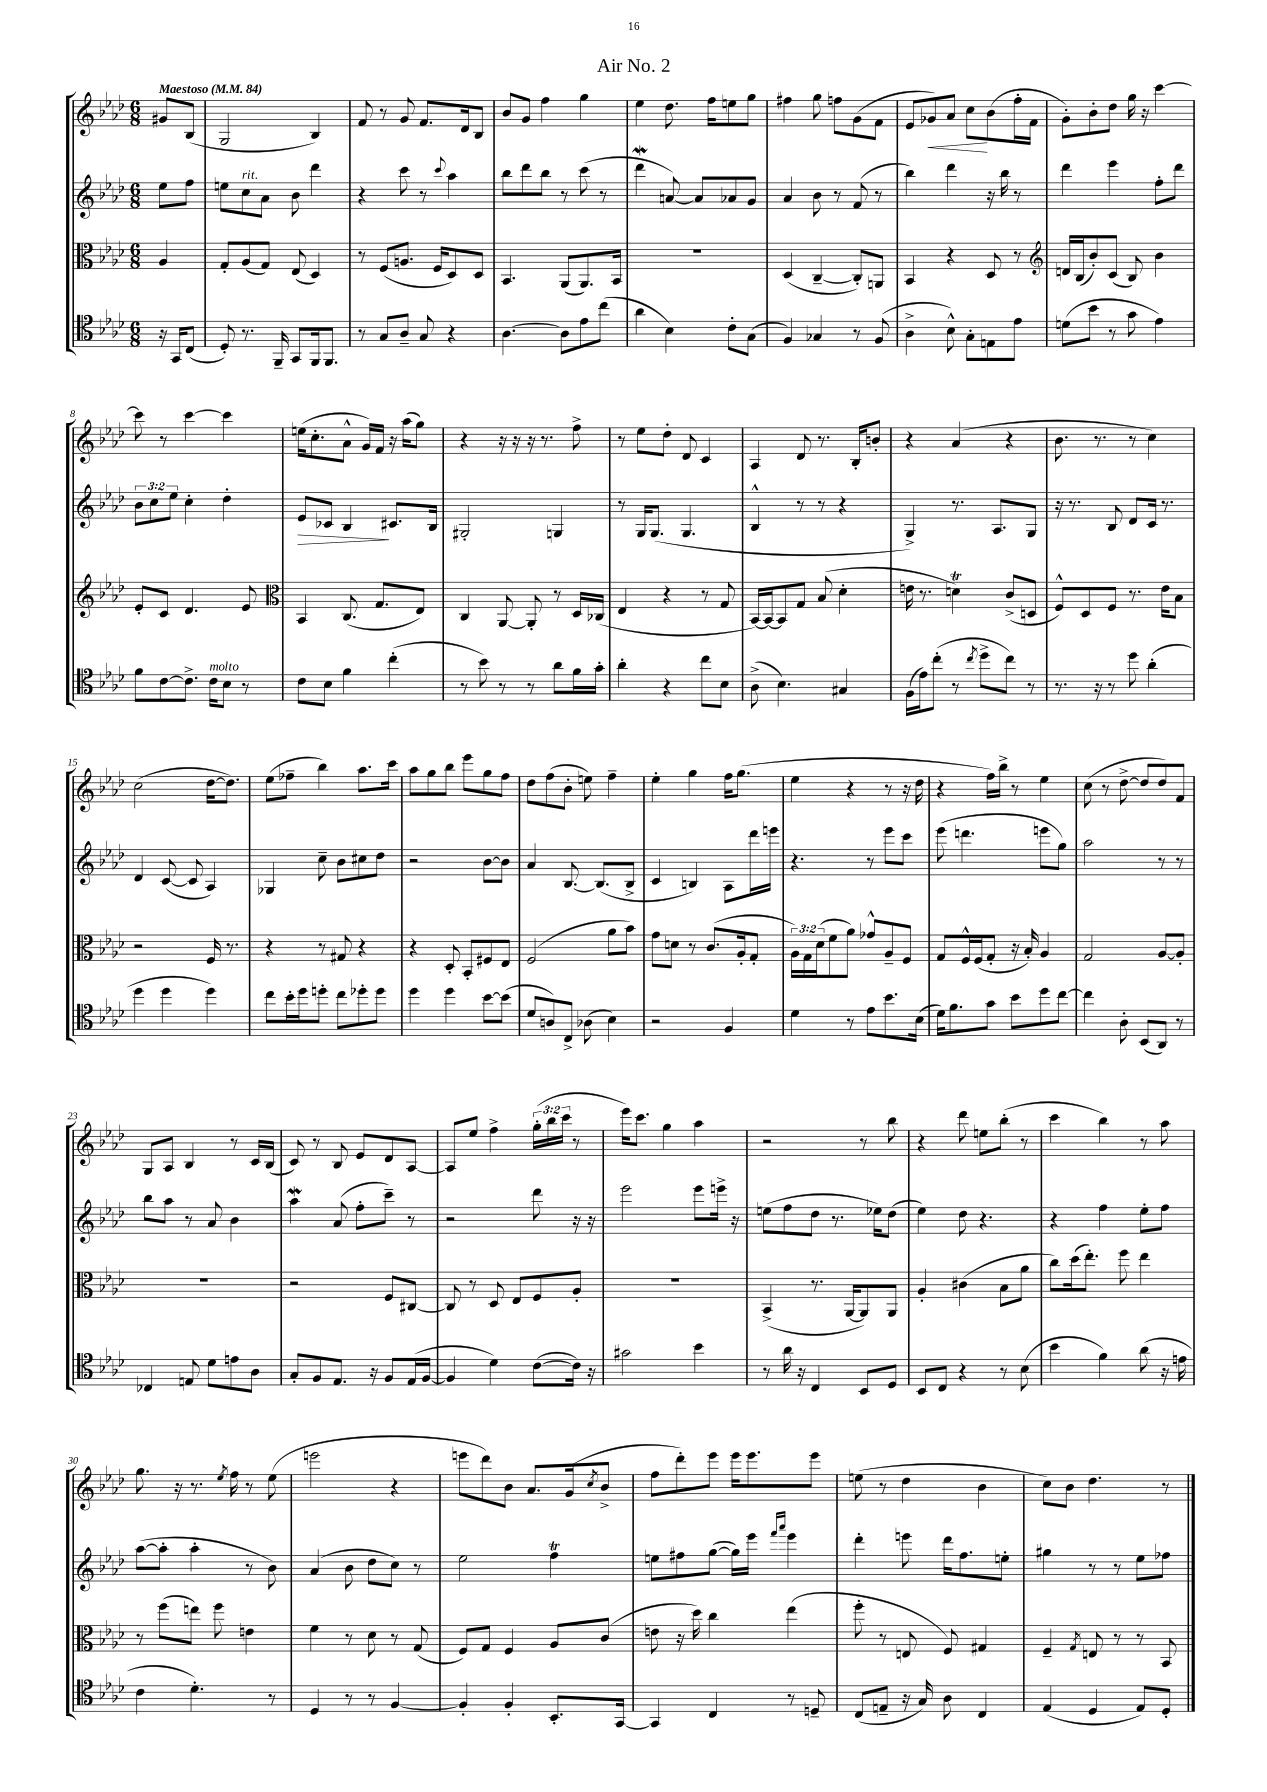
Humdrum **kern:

**kern	**kern	**kern	**kern
*staff4	*staff3	*staff2	*staff1
*clefC4	*clefC3	*clefG2	*clefG2
*k[b-e-a-d-]	*k[b-e-a-d-]	*k[b-e-a-d-]	*k[b-e-a-d-]
*M6/8	*M6/8	*M6/8	*M6/8
*MM84	*MM84	*MM84	*MM84
16r	4A-	8ee-	8g#
16GG	.	.	.
(8C	.	8ff	(8B-
=	=	=	=
8D-')	8G'	8ee	2G
8.r	(8A-	8cc	.
.	8G)	8a-	.
16FF~	.	.	.
8GG	(8E-	8b-	.
16FF	4D-)	4ddd-	4B-)
8.FF	.	.	.
=	=	=	=
8r	8r	4r	8f
8G	(8F	.	8r
8A-~	8.A	8ccc	8g
8G	.	8r	8.f
.	16F	.	.
.	.	8qqccc	.
4r	8D-)	4aa-	.
.	.	.	16d-
.	8D-	.	8B-
=	=	=	=
[4.A-	4.BB-	8bb-	8b-
.	.	8ddd-	8g
.	.	8bb-	4ff
8A-]	(8AA-	8r	.
8e-	8.AA-)	(8ccc	4gg
(8cc	.	8r	.
.	16BB-	.	.
=	=	=	=
4a-	2.r	4ddd-	4ee-
4B-)	.	[8a)	8.dd-
.	.	8a]	.
.	.	.	16ff
8c'	.	8a-	8ee
(8G	.	8g	8gg
=	=	=	=
4F)	(4D-	4a-	4ff#
4G-	[4C~	8b-	8gg
.	.	8r	8ff
8r	8C'])	(8f	(8g
(8F	8AA	8r	8f
=	=	=	=
4A-^	4BB-	4bb-)	8e-
.	.	.	8g-)
8B-^^)	4r	4ddd-	8a-
8G'	.	.	8cc
8E	8D-	16r	(8b-
.	.	16bb-	.
8e-	8r	8r	16ff'
.	.	.	16f
=	=	=	=
*	*clefG2	*	*
(8d	16d	4ddd-	8g')
.	(16B-	.	.
8b-	8b-')	.	8b-'
8r	(8c	4eee-	8dd-
8g	8B-)	.	16gg
.	.	.	16r
4e-)	4b-	8ff'	[4ccc
.	.	8ddd-	.
=	=	=	=
8f	8e-'	12b-	8ccc]
.	.	12cc	.
[8c	8c	.	8r
.	.	12ee-	.
8.c^]	4.d-	4cc'	[4ccc
16c	.	.	.
8B-	.	4dd-'	4ccc]
8r	8e-	.	.
=	=	=	=
*	*clefC3	*	*
8c	4BB-	8e-	(16ee
.	.	.	8.cc'
8B-	.	8c-	.
4f	(8.C	4B-	8a-^^
.	.	.	16g)
.	8.G	.	16f
(4cc'	.	8.c#	16r
.	.	.	(16aa-
.	8E-)	.	8gg)
.	.	16B-	.
=	=	=	=
8r	4C	2G#'	4r
8b-)	.	.	.
8r	[8AA-	.	16r
.	.	.	16r
8r	8AA-']	.	16r
.	.	.	8.r
8a-	8r	4G	.
16f	16D-	.	8ff^
16g'	(16C-	.	.
=	=	=	=
4a-'	4E-	8r	8r
.	.	16G	8ee-
.	.	(8.G	.
4r	4r	.	8dd-'
.	.	4.G	8d-
8cc	8r	.	4c
8B-	8G	.	.
=	=	=	=
(8A-^	[16BB-)	4B-^^	4A-
.	16BB-_	.	.
4.B-)	8BB-]	.	.
.	8G	8r	8d-
.	(8B-	8r	8.r
4G#	4d-'	4r	.
.	.	.	16B-'
.	.	.	8b'
=	=	=	=
(16F	16e	4G^)	4r
16e-)	8.r	.	.
(8cc'	.	.	.
8r	4d)	8.r	(4a-
8qcc	.	.	.
8dd-^	.	.	.
.	.	8.A-	.
8cc)	(8c^	.	4r
8r	8D	8G	.
=	=	=	=
8.r	8F^^)	16r	8.b-
.	.	8.r	.
.	8D-	.	.
16r	.	.	8.r
8r	8F	8B-	.
8dd-	8.r	8d-	8r
(4a-'	.	16c	4cc)
.	16e-	8.r	.
.	8B-	.	.
=	=	=	=
4dd-	2r	4d-	(2cc
4dd-	.	([8c	.
.	.	8c]	.
4dd-)	16F	4A-)	[16dd-
.	8.r	.	8.dd-])
=	=	=	=
8cc	4r	4G-	(8ee-
16b-'	.	.	8ff-~
16dd-	.	.	.
8dd'	8r	8cc~	4bb-)
8cc	8G#	8b-	.
8dd-'	4r	8cc#	8.aa-
8dd-	.	8dd-	.
.	.	.	16ccc
=	=	=	=
4dd-	4r	2r	8aa-
.	.	.	8gg
4dd-	8D-'	.	8bb-
.	8BB-'	.	8eee-
[8b-	8F#	[8b-	8gg
(8b-]	8E-	8b-]	8ff
=	=	=	=
8d-	(2F	4a-	8dd-
8A)	.	.	(8ff
8C^	.	[8.B-	8b-'
(8A-	.	.	8ee)
.	.	(8.B-]	.
4B-)	8a-	.	4ff~
.	8b-)	8B-^	.
=	=	=	=
2r	8g	4c	4ee-'
.	8d	.	.
.	8r	4B)	4gg
.	(8.c	.	.
4F	.	8A-	16ff
.	16A-'	.	(8.gg
.	8G'	16ddd-	.
.	.	16eee	.
=	=	=	=
4d-	24A-)	4.r	4ee-
.	24G	.	.
.	(24d-	.	.
.	8f	.	.
8r	8a-)	.	4r
8e-	8g-^^	8r	.
8.b-	8A-~	8eee-	8r
.	8F	8ccc	16r
(16B-	.	.	16dd-
=	=	=	=
16d-)	8G	(8eee-	4r
8.f	.	.	.
.	16F^^	4.ddd	.
.	(16F	.	.
8g	8G'	.	16ff)
.	.	.	16bb-^
8b-	16r	.	8r
.	16B-')	.	.
8dd-	4A-	8eee	4ee-
[8cc	.	8gg)	.
=	=	=	=
4cc]	2G	2aa-	(8cc
.	.	.	8r
8A-'	.	.	[8dd-^
(8BB-	.	.	8dd-]
8AA-)	[8A-	8r	8dd-)
8r	8A-']	8r	8f
=	=	=	=
4C-	2.r	8bb-	8G
.	.	8aa-	8A-
8E	.	8r	4B-
8d-	.	8a-	.
8e	.	4b-	8r
8A-	.	.	16c
.	.	.	(16B-
=	=	=	=
8G'	2r	4aa-	8c)
8F	.	.	8r
8.E-	.	(8a-	8B-
.	.	8ff'	8e-
16r	.	.	.
8F	8F	8ccc~)	8d-
(16E-	[8C#	8r	[8A-
[16F	.	.	.
=	=	=	=
4F]	8C#]	2r	8A-]
.	8r	.	8ee-
4d-)	8D-	.	4ff^
.	8E-	.	.
([8c	8F	8ddd-	(24gg'
.	.	.	24bb-
.	.	.	24ccc
16c])	8A-'	16r	8r
16r	.	16r	.
=	=	=	=
2g#	2.r	2eee-	16eee-)
.	.	.	8.ccc
.	.	.	4gg
4b-	.	8eee-	4aa-
.	.	16eee^	.
.	.	16r	.
=	=	=	=
8r	(4BB-^	(8ee	2r
16a-	.	8ff	.
16r	.	.	.
4C	8.r	8dd-	.
.	.	8.r	.
.	[16AA-	.	.
8BB-	8AA-])	.	8r
.	.	16ee-)	.
8D-	8AA-	(8dd-	8bb-
=	=	=	=
8BB-	4A-'	4ee-)	4r
8C	.	.	.
4r	(4c#	8dd-	8ddd-
.	.	4.r	8ee
8r	8B-	.	(8bb-'
(8B-	8a-	.	8r
=	=	=	=
4b-	8cc)	4r	4ccc
.	(16dd-	.	.
.	8.ee-')	.	.
4f)	.	4ff	4bb-)
.	8ff	.	.
(8a-	4ee-	8ee-'	8r
16r	.	8ff	8aa-
16e	.	.	.
=	=	=	=
4c	8r	([8aa-	8.gg
.	(8ff	8aa-']	.
.	.	.	16r
4.d-')	8ee)	4aa-'	8.r
.	8ff	.	.
.	.	.	8qee-
.	.	.	16ff
.	4e	8r	8r
8r	.	8b-)	(8ee-
=	=	=	=
4D-	4f	(4a-	2eee
8r	8r	8b-	.
8r	8d-	8dd-	.
[4F	8r	8cc)	4r
.	(8G	8r	.
=	=	=	=
4F']	8F)	2ee-	8eee
.	8G	.	8ddd-)
4F'	4F	.	8b-
.	.	.	8.a-
8.BB-'	8A-	4ff	.
.	.	.	(16g
.	.	.	8qcc
.	(8c	.	8b-^
[16GG	.	.	.
=	=	=	=
4GG]	8e	8ee	8ff
.	16r	8ff#	8ddd-')
.	16dd-)	.	.
4C	4cc	([8gg	8eee-
.	.	16gg])	16eee-
.	.	16eee-	8.eee-
.	.	16qqfff	.
.	.	16qqaaa-	.
8r	(4ee-	4eee-	.
8D~	.	.	8eee-
=	=	=	=
(8C	8ff'	4ddd-'	(8ee
8E~	8r	.	8r
16r	8E	8eee	4dd-
16G)	.	.	.
8A-	8F)	16ddd-	.
.	.	8.ff	.
4C	4G#	.	4b-
.	.	8ee'	.
=	=	=	=
(4E-	4F~	4gg#	8cc)
.	.	.	8b-
.	8qG	.	.
4D-	8E	8r	4.dd-
.	8r	8r	.
8E-)	8r	8ee-	.
8D-'	8BB-	8ff-	8r
==	==	==	==
*-	*-	*-	*-
